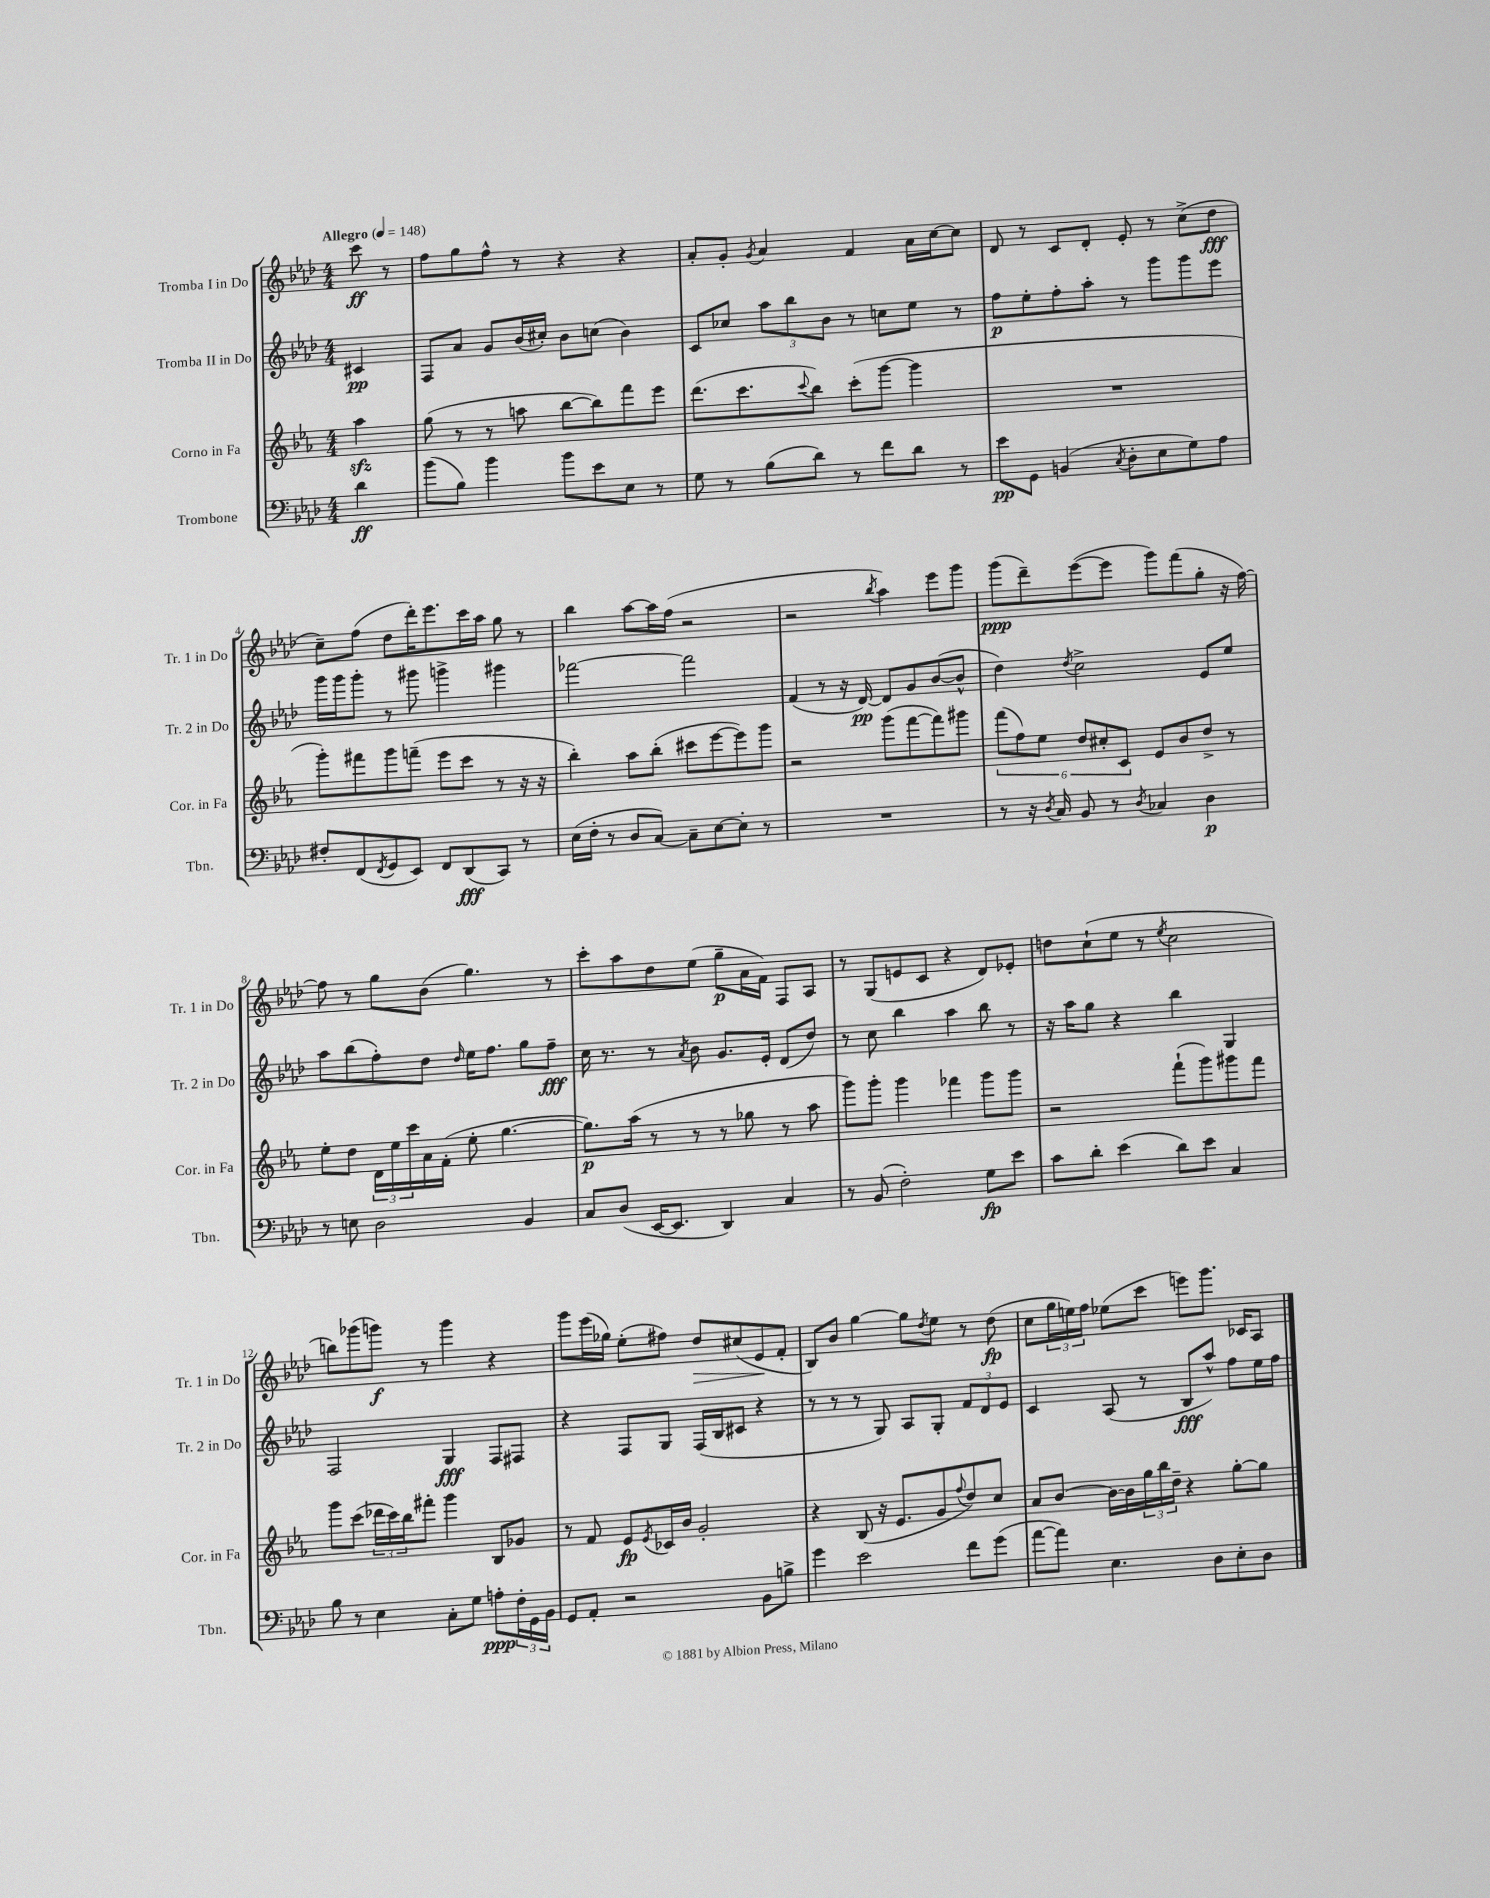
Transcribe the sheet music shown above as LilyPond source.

<<
\new StaffGroup <<
\new Staff = "s0" \with { instrumentName = "Tromba I in Do" shortInstrumentName = "Tr. 1 in Do" } {
    \clef treble \key aes \major \numericTimeSignature \time 4/4 \partial 4 \tempo "Allegro" 4 = 148
    c'''8\ff r8 |
    f''8 g''8 f''8-^ r8 r4 r4 |
    aes'8-. g'8-. \acciaccatura { g'8 } aes'4 f'4 aes'16 c''16~ c''8 |
    des'8 r8 c'8 des'8-. ees'8-. r8 c''8->( des''8\fff |
    c''8--) f''8( des''8 des'''16-.) ees'''8. c'''16 aes''16 g''8 r8 |
    bes''4 aes''8~ aes''16 f''16( r2 |
    r2 \acciaccatura { bes''8 } aes''4) ees'''8 g'''8 |
    g'''8\ppp( des'''8--) ees'''8~( ees'''8 g'''8) f'''8( g''8-. r16 f''16~) |
    f''8 r8 g''8 bes'8( g''4.) r8 |
    c'''8-. aes''8 des''8 ees''8( g''8--\p aes'16 f'16) f8 aes8 |
    r8 g8( e'8 c'8 r4 des'8) ees'8-. |
    d''8 c''8-!( ees''8 r8 \acciaccatura { ees''8 } c''2 |
    b''8) ges'''8( g'''8\f) r8 g'''4 r4 |
    g'''8 ees'''16( ges''16) ees''8-.( fis''8) des''8\> cis''8( ees'8\! f'8-. |
    bes8) bes'8 g''4~ g''8 \acciaccatura { des''8 } ees''8 r8 des''8\fp( |
    c''8 \tuplet 3/2 { g''16 e''16) f''16 } ees''8( c'''8 e'''8) g'''8. ces'16 aes8 \bar "|." |
}
\new Staff = "s1" \with { instrumentName = "Tromba II in Do" shortInstrumentName = "Tr. 2 in Do" } {
    \clef treble \key aes \major \numericTimeSignature \time 4/4 \partial 4
    cis'4\pp |
    f8 aes'8 g'8 bes'16( cis''16-.) bes'8 c''8( bes'4) |
    c'8 ces''8 \tuplet 3/2 { aes''8 bes''8 bes'8 } r8 c''8 ees''8 r8 |
    f''8\p ees''8-. f''8-. aes''8-. r8 g'''8 g'''8 ees'''8 |
    g'''16 g'''16 g'''8-. r8 gis'''8 g'''4-> gis'''4 |
    fes'''2~ fes'''2 |
    f'4( r8 r16 des'16~\pp) des'8 g'8 bes'8~( bes'8-^ |
    des''4) \acciaccatura { des''8 } c''2-> ees'8 ees''8 |
    aes''8 bes''8( f''8-.) des''8 \grace { des''16 } ees''16 f''8. g''8 f''8--\fff |
    c''16 r8. r8 \acciaccatura { aes'8 } bes'8 g'8. ees'16-. des'8( des''8) |
    r8 c''8 bes''4 aes''4 bes''8 r8 |
    r16 aes''16 g''8 r4 bes''4 g4 |
    f2 g4\fff f8 fis8 |
    r4 f8 g8 f16( bes16 cis'8 r4 |
    r8 r8 r8 g8) aes8 g8-. \tuplet 3/2 { f'8 des'8 ees'8 } |
    c'4 aes8( r8 bes8\fff aes''8-^) f''8 ees''16 f''16 \bar "|." |
}
\new Staff = "s2" \with { instrumentName = "Corno in Fa" shortInstrumentName = "Cor. in Fa" } {
    \clef treble \key ees \major \numericTimeSignature \time 4/4 \partial 4
    aes''4\sfz |
    g''8( r8 r8 a''8 bes''8~ bes''8) f'''8 ees'''8 |
    d'''8.( c'''8. \appoggiatura { c'''8 } bes''8) c'''8-.( g'''8~ g'''4 |
    R1 |
    g'''8-.) fis'''8 g'''8 f'''8--( ees'''8 c'''8 r8 r16 r16 |
    bes''4-.) aes''8 bes''8-.( cis'''8 ees'''8~ ees'''8) g'''8 |
    r2 g'''8( f'''8~ f'''8) gis'''8 |
    \tuplet 6/4 { f'''8( f''8) ees''8 d''8 cis''8-. c'8 } ees'8 bes'8 d''8-> r8 |
    ees''8-. d''8 \tuplet 3/2 { d'16 ees''16 c'''16 } aes'16 f'16-.( ees''8-. g''4.~ |
    g''8.\p) aes''16( r8 r8 r8 ges''8 r8 aes''8 |
    g'''8) g'''8-. g'''4 fes'''4 g'''8 g'''8 |
    r2 f'''8-!( g'''8) gis'''8 f'''8 |
    g'''8 c'''8( \tuplet 3/2 { des'''16 c'''16) bes''16 } fis'''8-. g'''4 bes8 ges'8 |
    r8 f'8 ees'8\fp \acciaccatura { ees'8 } ces'16 bes'16 g'2-. |
    r4 bes8( r16 ees'8. g'8 \appoggiatura { f''8 } d''8) c''8 |
    aes'8 bes'8~ bes'16~ bes'16 \tuplet 3/2 { g''16 bes''16 d''16-- } r4 g''8~-. g''8 \bar "|." |
}
\new Staff = "s3" \with { instrumentName = "Trombone" shortInstrumentName = "Tbn." } {
    \clef bass \key aes \major \numericTimeSignature \time 4/4 \partial 4
    des'4\ff |
    bes'8( bes8) bes'4 bes'8 ees'8 ees8 r8 |
    g8 r8 bes8( des'8) r8 f'8 des'8 r8 |
    ees'8\pp g,8 b,4( \acciaccatura { c8 } des8-. ees8 g8) aes8 |
    fis8-. f,8( \acciaccatura { f,8 } g,8 ees,8) f,8 des,8\fff( c,8) r8 |
    ees16( f16-. r8 des8 c8~) c8-- ees8~ ees8-. r8 |
    R1 |
    r8 r16 \acciaccatura { des8 } c16 bes,8 r8 \acciaccatura { des8 } ces4 des4\p |
    r8 e8 des2 bes,4 |
    c8 des8( ees,16~ ees,8. des,4) c4 |
    r8 bes,8( f2-.) g8\fp ees'8 |
    c'8 des'8-. ees'4( des'8) ees'8 c4 |
    bes8 r8 ees4 c8-. g8 a8-.\ppp \tuplet 3/2 { f16-. g,16 bes,16 } |
    g,8 aes,8-. r2 bes,8 b8-> |
    g'4 ees'2 f'8 g'8( |
    aes'8~ aes'8) ees4. des8 ees8-. des8 \bar "|." |
}
>>
>>
